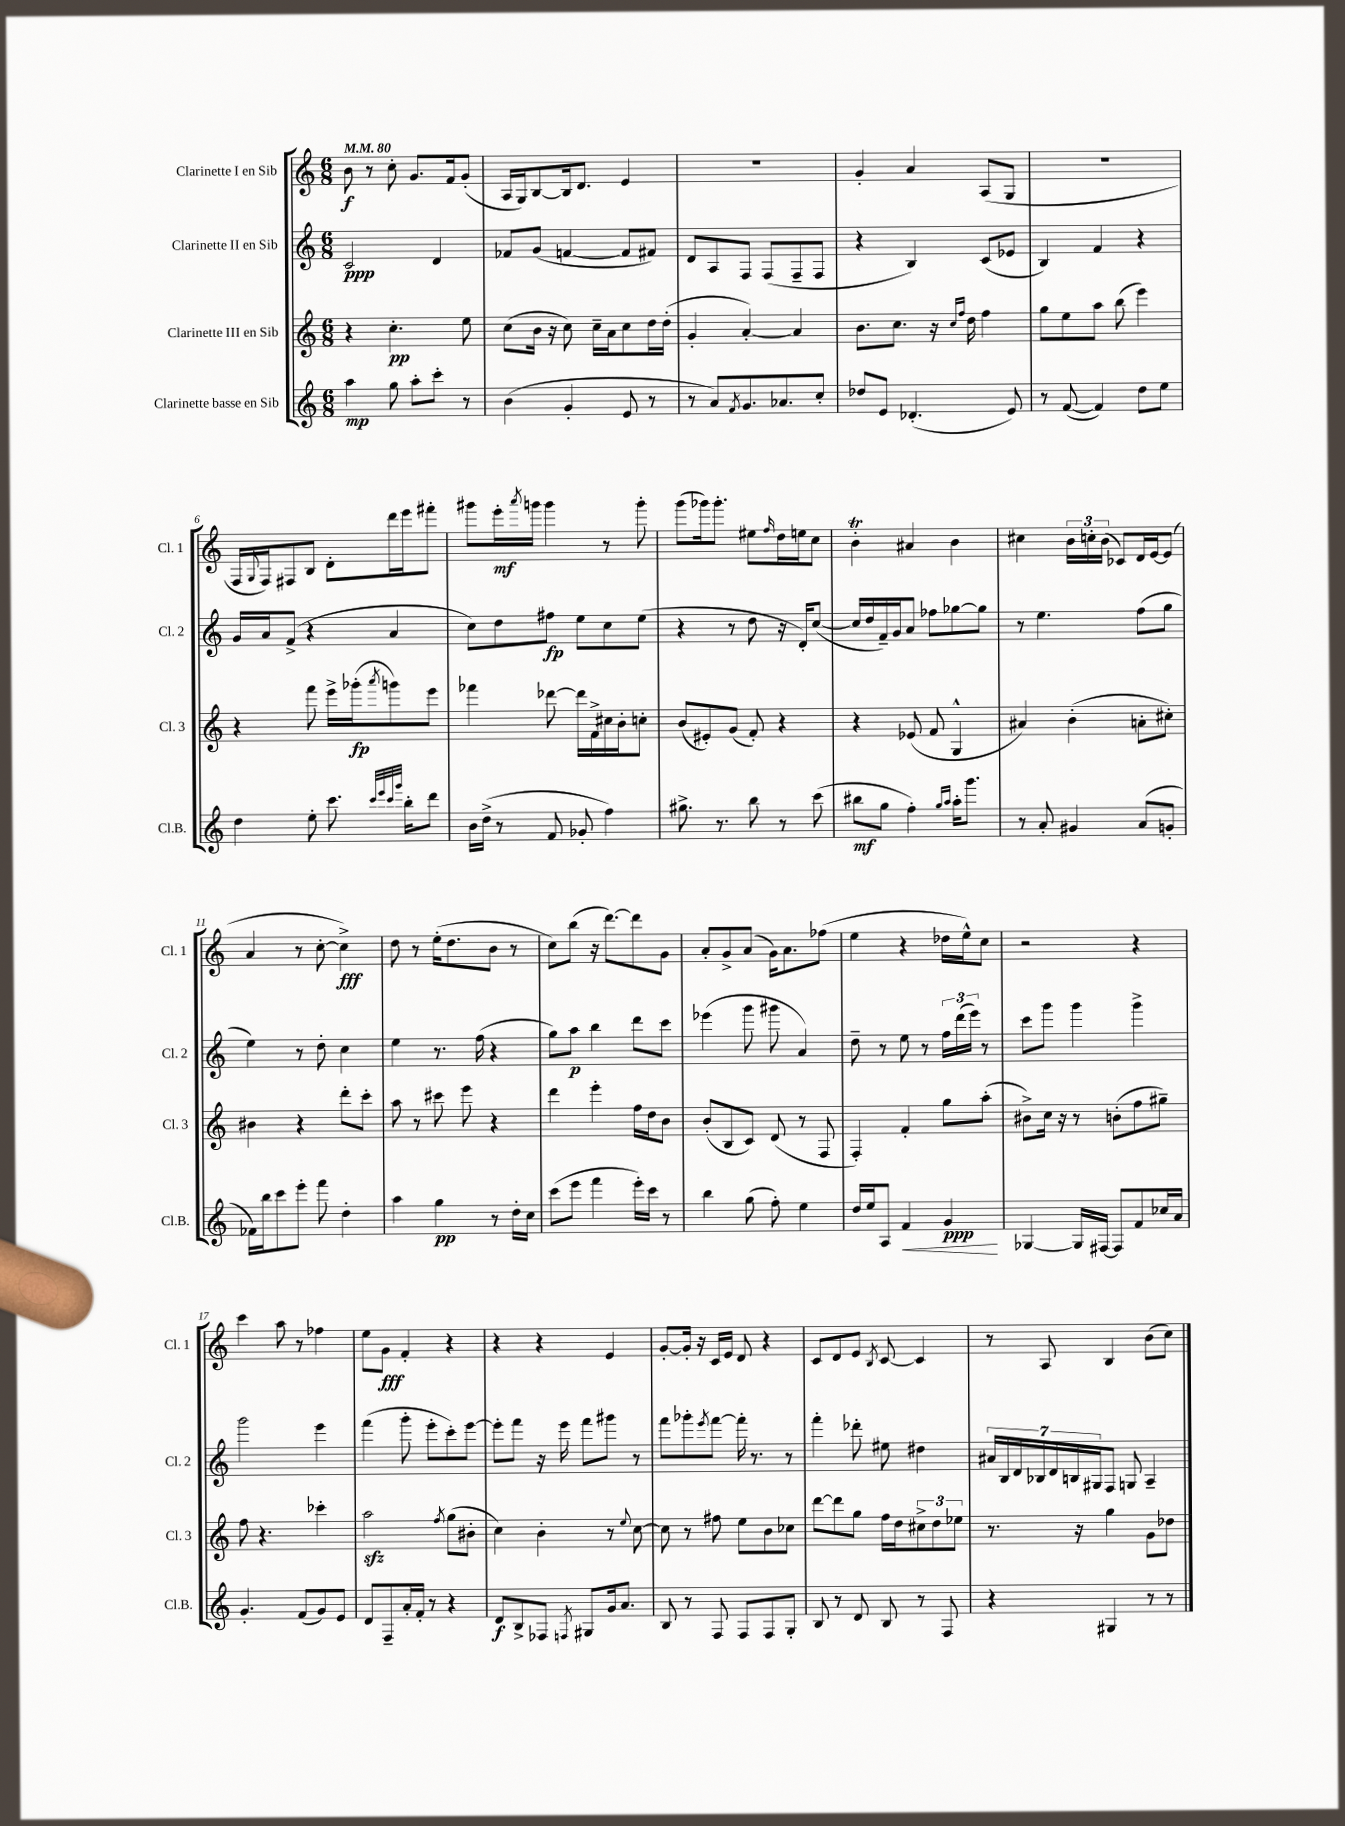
<<
\new StaffGroup <<
\new Staff = "s0" \with { instrumentName = "Clarinette I en Sib" shortInstrumentName = "Cl. 1" } {
    \clef treble \key c \major \numericTimeSignature \time 6/8 \tempo 4 = 80
    b'8\f r8 c''8-. g'8. f'16 g'8-.( |
    a16 g16) b8~ b16 d'8. e'4 |
    R2. |
    g'4-. a'4 a8( g8 |
    r2. |
    f16 \appoggiatura { g8 } f16) fis8 b8 d'8-. d'''16 e'''16 fis'''8-. |
    gis'''8 e'''16-.\mf \acciaccatura { a'''8 } g'''16 g'''4 r8 g'''8-. |
    g'''8( ges'''16) ges'''8.-. eis''8 \grace { f''16 } d''16 e''16 c''8 |
    b'4-.\trill ais'4 b'4 |
    cis''4 \tuplet 3/2 { b'16 c''16-. b'16( } ces'8) d'16 e'16~ e'8( |
    a'4 r8 c''8~-. c''4->\fff) |
    d''8 r8 e''16-.( d''8. b'8 r8 |
    c''8) b''8( r16 d'''8.~) d'''8 g'8 |
    a'8-. g'8-> a'8( g'16) a'8. fes''8( |
    e''4 r4 des''16 e''16-^) c''8 |
    r2 r4 |
    c'''4 a''8 r8 fes''4 |
    e''8 g'8\fff f'4-. r4 |
    r4 r4 e'4 |
    g'8~-. g'16-. r16 c'16 e'16 d'8 r4 |
    c'8 d'8 e'8 \acciaccatura { b8 } c'8~ c'4 |
    r8 a8 b4 b'8( c''8) \bar "|." |
}
\new Staff = "s1" \with { instrumentName = "Clarinette II en Sib" shortInstrumentName = "Cl. 2" } {
    \clef treble \key c \major \numericTimeSignature \time 6/8
    c'2\ppp d'4 |
    fes'8 g'8( f'4~ f'8 fis'8) |
    d'8 a8 f8 f8( f8-- f8 |
    r4 b4) c'8( ees'8 |
    b4) f'4 r4 |
    g'16 a'16 f'8->( r4 a'4 |
    c''8) d''8 fis''8\fp e''8 c''8 e''8( |
    r4 r8 d''8 r16 d'16-.) c''8~( |
    c''16 d''16 f'16--) g'16 a'8 fes''8 ges''8~ ges''8 |
    r8 e''4. f''8( g''8 |
    e''4) r8 d''8-. c''4 |
    e''4 r8. f''16( r4 |
    g''8) a''8\p b''4 d'''8 c'''8 |
    ees'''4( g'''8 gis'''8 a'4) |
    d''8-- r8 e''8 r8 \tuplet 3/2 { f''16 d'''16( e'''16) } r8 |
    c'''8 g'''8 g'''4 g'''4-> |
    g'''2 e'''4 |
    f'''4( g'''8-. e'''8-. c'''8-.) e'''8~ |
    e'''8-. f'''8 r16 e'''16 f'''8 gis'''8 r8 |
    f'''8 ges'''8-. \acciaccatura { e'''8 } f'''8~ f'''16-. r8. r8 |
    f'''4-. des'''8-. eis''8 dis''4 |
    \tuplet 7/4 { ais'16 b16 d'16 bes16 d'16 b16 gis16 } f8 g8 a4-- \bar "|." |
}
\new Staff = "s2" \with { instrumentName = "Clarinette III en Sib" shortInstrumentName = "Cl. 3" } {
    \clef treble \key c \major \numericTimeSignature \time 6/8
    r4 c''4.-.\pp e''8 |
    c''8( b'16 r16 c''8) c''16-- a'16 c''8 d''16 d''16-.( |
    g'4-. a'4~-.) a'4 |
    b'8. c''8. r16 \grace { c''16 f''16 } d''16 f''4 |
    g''8 e''8 a''8 b''8( e'''4) |
    r4 f'''8 e'''16-> ges'''16-.\fp( \acciaccatura { a'''8 } g'''8) e'''8 |
    fes'''4 des'''8~ des'''16 f'16-> cis''16 b'16-. c''8-. |
    b'8( eis'8-.) g'8( f'8-.) r4 |
    r4 ees'8( f'8 g4-^ |
    ais'4) b'4-.( a'8-. cis''8-.) |
    bis'4 r4 d'''8-. c'''8-. |
    a''8 r8 cis'''8 e'''8 r4 |
    d'''4 e'''4-. f''16 d''16 b'8 |
    b'8-.( b8 c'8) d'8( r8 f8 |
    f4-.) f'4-. g''8 a''8-.( |
    bis'8->) c''16 r16 r8 b'8-.( f''8 gis''8--) |
    f''8 r4. ces'''4-. |
    a''2\sfz \acciaccatura { f''8 } g''8( bis'8-. |
    c''4) b'4-. r8 \appoggiatura { e''8 } c''8~ |
    c''8 r8 fis''8 e''8 b'8 ces''8 |
    d'''8~ d'''8 g''8 f''16 d''16 \tuplet 3/2 { cis''8-> d''8 ees''8 } |
    r8. r16 g''4 g'8 des''8 \bar "|." |
}
\new Staff = "s3" \with { instrumentName = "Clarinette basse en Sib" shortInstrumentName = "Cl.B." } {
    \clef treble \key c \major \numericTimeSignature \time 6/8
    a''4\mp g''8 a''8-. c'''8-. r8 |
    b'4( g'4-. e'8 r8 |
    r8 a'8) \acciaccatura { f'8 } g'8. aes'8. c''8-. |
    des''8 e'8 des'4.-.( e'8) |
    r8 f'8~( f'4) d''8 e''8 |
    d''4 e''8-. c'''8. \grace { c'''32 e'''32 c'''32 g'''32 } b''16-. d'''8 |
    b'16 d''16->( r8 f'8 ges'8-. f''4) |
    gis''8.-> r8. b''8 r8 c'''8( |
    bis''8\mf g''8 f''4-.) \grace { g''16 a''16 } a''16-. g'''8. |
    r8 a'8-. gis'4 a'8( g'8-. |
    fes'16) b''16 c'''8 e'''8-. f'''8 d''4-. |
    a''4 g''4\pp r8 d''16-. c''16 |
    c'''8( e'''8 f'''4 e'''16-.) c'''16 r8 |
    b''4 g''8( f''8-.) e''4 |
    d''16 e''16 a8 f'4\< g'4\ppp\! |
    ges4~ ges16 fis16~ fis8 f'8 ces''16 a'16 |
    g'4.-. f'8( g'8) e'8 |
    d'8 f8-- a'16-. f'16-. r8 r4 |
    d'8\f b8-> fes8 \acciaccatura { f8 } gis8 g'16 a'8. |
    b8 r8 f8 f8 f8 g8-. |
    b8 r8 d'8 b8 r8 f8 |
    r4 gis4 r8 r8 \bar "|." |
}
>>
>>
